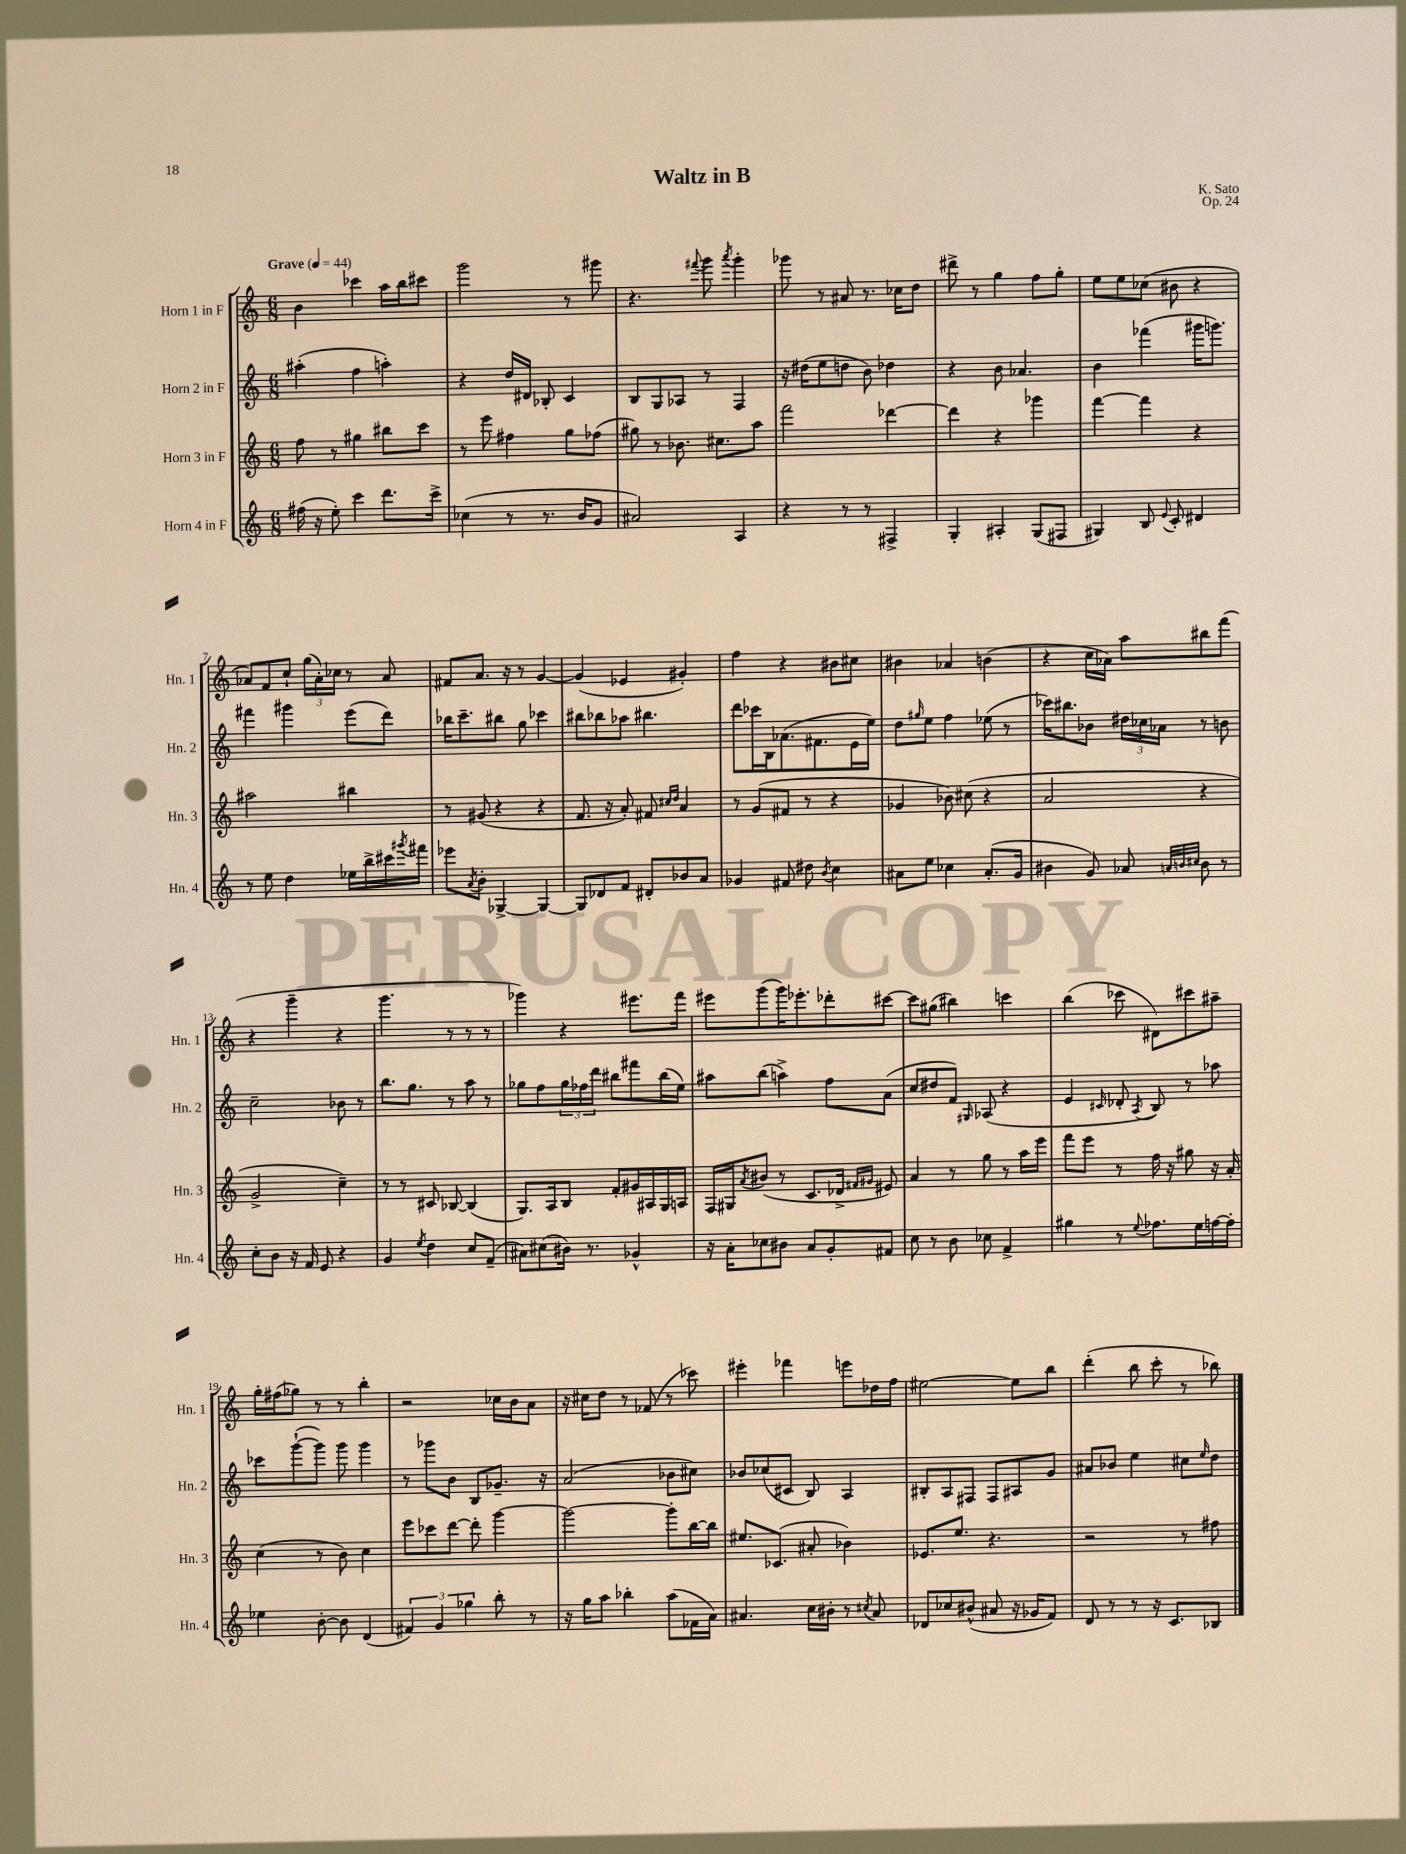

**kern	**kern	**kern	**kern
*staff4	*staff3	*staff2	*staff1
*clefG2	*clefG2	*clefG2	*clefG2
*k[]	*k[]	*k[]	*k[]
*M6/8	*M6/8	*M6/8	*M6/8
*MM44	*MM44	*MM44	*MM44
(16ff#\	8ff\	(4aa#'\	4b\
16r	.	.	.
8ee'\)	8r	.	.
4ccc\	4gg#\	4ff\	4ccc-\
8.ddd\L	8bb#\L	4aa'\)	16aa\LL
.	.	.	16bb\J
.	8ccc\J	.	8ccc#\J
16ccc^\Jk	.	.	.
=	=	=	=
(4cc-\	8r	4r	2ggg\
.	8eee\	.	.
8r	4ff#\	16dd/LL	.
.	.	16d#/JJ	.
8.r	.	8B-'/	.
.	8gg\L	4c/	8r
16b/LK	.	.	.
8g/J	(8ff-\J	.	8ggg#\
=	=	=	=
2a#/)	8gg#\)	8B/L	4.r
.	8r	8G/	.
.	8.b-\	8A-/J	.
.	.	.	8qqfff#/
.	.	8r	8ggg\
.	8.cc#\L	.	.
.	.	.	8qaaa/
4A/	.	4F/	4ggg'\
.	8aa\J	.	.
=	=	=	=
4r	2fff\	16r	8ggg-\
.	.	(16dd#\LK	.
.	.	8ee\	8r
8r	.	8dd\J	8a#/
8r	.	8b\)	8.r
4F#^/	[4ddd-\	4dd-\	.
.	.	.	16cc-\LK
.	.	.	8dd\J
=	=	=	=
4G'/	4ddd-\]	4r	8ddd#^\
.	.	.	8r
4A#'/	4r	8b\	4gg\
.	.	4.a-/	.
(8G/L	4ggg-\	.	8ff\L
8F#/J	.	.	8gg'\J
=	=	=	=
4G#/)	[4fff\	4b\	8ee\L
.	.	.	8ee\
8B/	4fff\]	(4fff-\	(8cc-\J
8qqe/	.	.	.
8c'/	.	.	8b#\
4d#/	4r	16ggg#\LK	4r
.	.	8.ggg\J)	.
=	=	=	=
8r	2aa#\	4fff#\	8a-/L)
8ee\	.	.	8f/
4dd\	.	4ggg#\	8cc`/J
.	.	.	(24gg\LL
.	.	.	24a-'\)
.	.	.	24cc-\JJ
16ee-\LL	4bb#\	(8eee\L	8r
16bb^\	.	.	.
16ccc#\	.	8ddd\J)	8a-/
8qggg#/	.	.	.
16fff#\JJ	.	.	.
=	=	=	=
8eee-\L	8r	16bb-\LK	8f#/L
.	.	8.ccc~\	.
8qa/	.	.	.
8b'\J	(8g#/	.	8.a/J
[4G-^/	4r	8bb#\J	.
.	.	.	16r
.	.	8gg\	8r
4G-/_	4r	4ccc-\	[4g/
=	=	=	=
8G-/]L	8.f/	8bb#\L	(4g/]
8d-/	.	8bb-\	.
.	16r	.	.
8f/J	8a'/)	8aa-\J	4e-/
8d#'/L	8f#/	4.bb#\	.
.	16qqcc#/LL	.	.
.	16qqdd/JJ	.	.
8b-/	4a/	.	4g#'/)
8a/J	.	.	.
=	=	=	=
4g-/	8r	8ddd\L	4ff\
.	(8g/L	16ccc-\L	.
.	.	16B\J	.
8f#/	8f#/J	(8.a-\	4r
8dd#\	8r	.	.
.	.	8.f#\	.
8qb/	.	.	.
4cc\	4r	.	8b#\L
.	.	16e\L	8cc#\J
.	.	16ee\JJ)	.
=	=	=	=
8a#\L	4g-/	8dd\L	4b#\
.	.	16qqgg#/	.
8ee\J	.	8ee\J	.
4cc-\	8b-\)	4ff\	4a-/
.	(8cc#\	.	.
(8.a#'/L	4r	(8ee-\	(4b\
.	.	8r	.
16g/Jk	.	.	.
=	=	=	=
4b#\	2a/	16ccc-\LK)	4r
.	.	8.bb#\	.
8g/)	.	8b-\J	16cc\LL
.	.	.	16a-\JJ)
8a-/	.	24dd#\LL	8aa\L
.	.	24cc-\	.
.	.	24a-\JJ	.
32qqa/LLL	.	.	.
32qqb/	.	.	.
32qqcc#/JJJ	.	.	.
8b\	4r	8r	8bb#\
8r	.	8b\	(8fff\J
=	=	=	=
8cc'\L	2g^/	2cc~\	4r
8b\J	.	.	.
16r	.	.	4ggg~\
16f/	.	.	.
8e/	.	.	.
4r	4cc~\)	8b-\	4r
.	.	8r	.
=	=	=	=
4g/	8r	8.bb\L	4.ggg\
.	8r	.	.
.	.	8.gg\J	.
8qee/	.	.	.
4dd\	8c#/	.	.
.	[8B-/	8r	8r
8cc/L	(4B-/]	8aa\	8r
(8f~/J	.	8r	8r
=	=	=	=
8a#\L)	8.G/L)	8gg-\L	4ggg-\)
(8cc#\	.	8ff\	.
.	16A/k	.	.
16b#\Jk)	8B/J	24gg-\L	4r
.	.	24ff-\	.
8.r	.	.	.
.	.	24ddd\JJ	.
.	8f'/L	8bb#\L	.
4g-^^/	16g#/L	8fff#\	8.eee#\L
.	16A#/	.	.
.	16G/	(16bb#\L	.
.	16A/JJ	16ee\JJ)	16fff\Jk
=	=	=	=
16r	16F/LL	8aa#\L	8eee#\L
16a'\LK	16G#/J	.	.
.	8qa/	.	.
8cc-\	(8b#/J	(8bb\J	(8ggg\
8b#\J	8r	4aa^\)	16ggg\K)
.	.	.	8.eee-'\
8a/L	8.c/L	.	.
8g'/	.	8ff\L	8ddd-'\
.	16d-^/Jk	.	.
.	16qqf#/LL	.	.
.	16qqg#/JJ	.	.
8f#/J	8e#/)	(8a\J	[8ccc#\J
=	=	=	=
8cc\	4a/	8cc/L	8ccc#\]L
8r	.	8dd#/	(8gg#\J
8b\	8r	8f/J)	4bb#\)
.	.	16qqG#/	.
8cc-\	8gg\	(8A-/	.
4f^/	8r	4r	4ccc\
.	16aa\LL	.	.
.	16eee\JJ	.	.
=	=	=	=
4gg#\	8fff\L	4e/	(4bb\
.	8eee\J	.	.
.	.	16qqc#/	.
8r	8r	8d-'/	8ccc-\
8qqee/	.	8qA/	.
8.ff-\L	16ff\	8B/)	8d#\L)
.	16r	.	.
.	8gg#\	8r	8ccc#\
16ee\L	.	.	.
[16ff\	16r	8aa-\	8aa#~\J
16ff'\]JJ	16a'/	.	.
=	=	=	=
4ee-\	(4cc\	8ccc-\L	16gg'\LL
.	.	.	(16ff#\J
.	.	([8ggg`\	8gg-\J)
[8b'\	8r	8ggg\]J)	8r
8b\]	8b\)	8ggg\	8r
(4d/	4cc\	4ggg\	4bb'\
=	=	=	=
6f#/)	8eee\L	8r	2r
.	8ccc-\	8ggg-\L	.
6g/	.	.	.
.	[8ddd\J	8b\J	.
6gg-\	.	.	.
.	8ddd'\]	8B/L	.
8bb'\	[4ggg\	8.g-~/J	16cc-\LL
.	.	.	16b\J
8r	.	.	8a\J
.	.	16r	.
=	=	=	=
16r	2ggg\_	(2a/	16r
16gg\LK	.	.	16cc#\LK
8aa\J	.	.	8dd\J
4bb-'\	.	.	8r
.	.	.	(8f-/
(8aa\L	8ggg'\]L	8b-\L	8r
16f-\L	[16bb\L	8cc#\J)	8ccc-\)
16a\JJ)	16bb\]JJ	.	.
=	=	=	=
4.a#/	8.ee#/L	8b-/L	4eee#'\
.	.	(8cc-/	.
.	(8.c-/J	.	.
.	.	8c#/J	4fff-\
16cc\LL	8a#'/	8B/)	.
16b#'\JJ	.	.	.
8r	4b-\)	4A/	8eee\L
8qcc#/	.	.	.
8a#/	.	.	16dd-\L
.	.	.	16ff\JJ
=	=	=	=
8d-/L	8.e-/L	8B#'/L	[2ee#\
8cc-/	.	8A/	.
.	8.ee/J	.	.
(8b#^^/J	.	8F#/J	.
8a#/	4.r	8F#/L	.
16r	.	8A#/	8ee#\]L
16g-/LK	.	.	.
8f/J)	.	8g/J	8bb\J
=	=	=	=
8d/	2r	8a#/L	(4ddd'\
8r	.	8b-/J	.
8r	.	4ee\	8bb\
16r	.	.	8ccc'\
8.c/L	.	.	.
.	8r	8cc#\L	8r
.	.	16qqee/	.
8B-/J	8ff#\	8dd\J	8bb-\)
==	==	==	==
*-	*-	*-	*-
